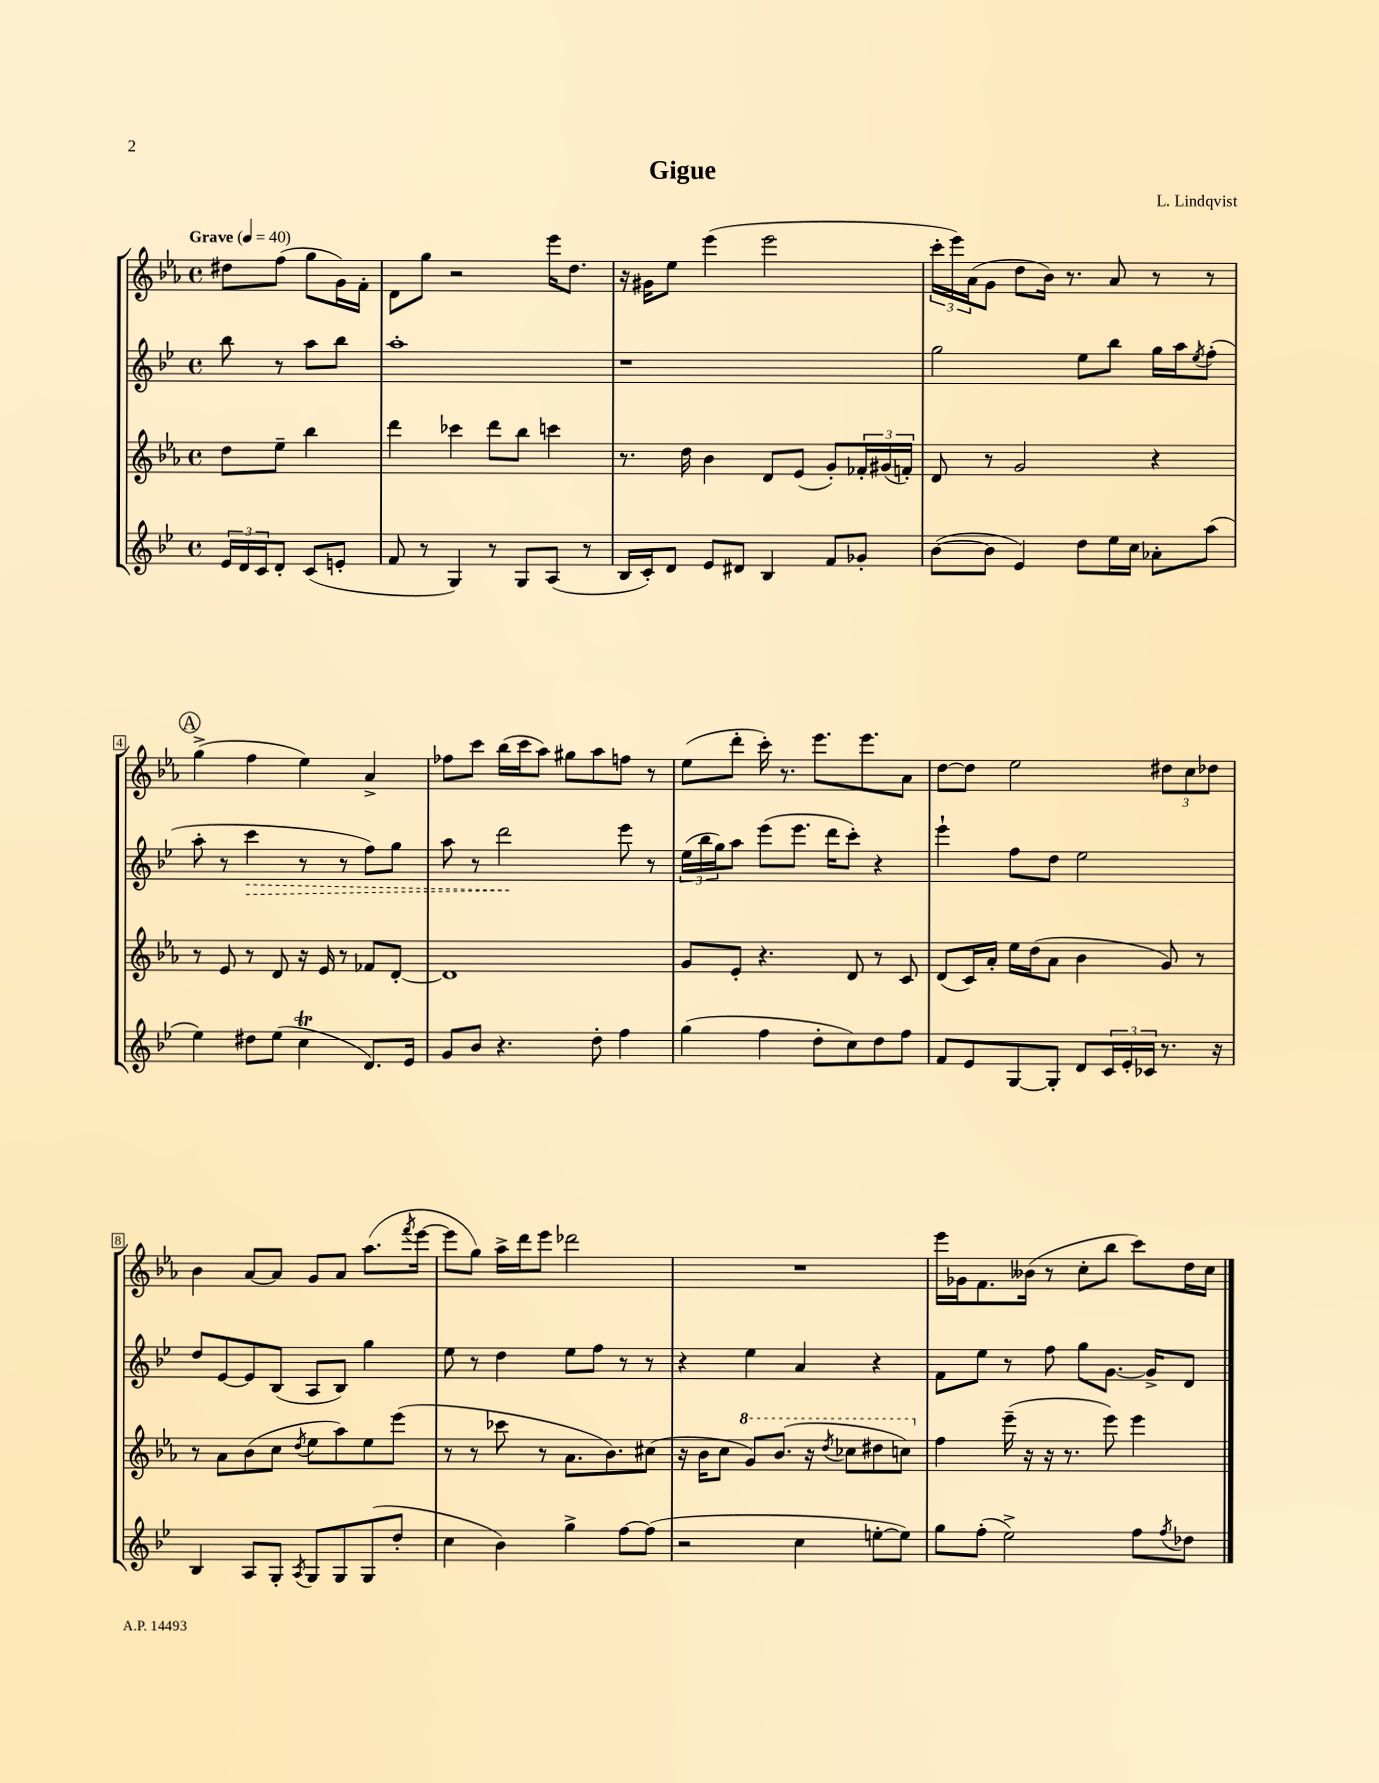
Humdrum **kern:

**kern	**kern	**kern	**dynam	**kern
*part4	*part3	*part2	*part2	*part1
*staff4	*staff3	*staff2	*staff2	*staff1
*clefG2	*clefG2	*clefG2	*	*clefG2
*k[b-e-]	*k[b-e-a-]	*k[b-e-]	*	*k[b-e-a-]
*M4/4	*M4/4	*M4/4	*	*M4/4
*met(c)	*met(c)	*met(c)	*	*met(c)
*MM40	*MM40	*MM40	*	*MM40
=	=	=	=	=
!	!	!	!	!LO:TX:a:B:t=Grave
24e-/LL	8dd\L	8bb-\	.	8dd#X\L
24d/	.	.	.	.
24c/J	.	.	.	.
8d'/J	8ee-~\J	8r	.	(8ff\J
(8c/L	4bb-\	8aa\L	.	8gg\L
8en'/J	.	8bb-\J	.	16g\L)
.	.	.	.	16f'\JJ
=1	=1	=1	=1	=1
8f/	4ddd\	1aa'	.	8d\L
8r	.	.	.	8gg\J
4G/)	4ccc-X\	.	.	2r
8r	8ddd\L	.	.	.
8G/L	8bb-\J	.	.	.
(8A/J	4cccn\	.	.	16eee-\KL
.	.	.	.	8.dd\J
8r	.	.	.	.
=2	=2	=2	=2	=2
16B-/LL	8.r	1r	.	16r
16c'/J)	.	.	.	16g#X\KL
8d/J	.	.	.	8ee-\J
.	16dd\	.	.	.
8e-/L	4b-\	.	.	(4eee-\
8d#X/J	.	.	.	.
4B-/	8d/L	.	.	2eee-\
.	(8e-/J	.	.	.
8f/L	8g'/L)	.	.	.
8g-X'/J	24f-X'/L	.	.	.
.	(24g#X/	.	.	.
.	24fn'/JJ)	.	.	.
=3	=3	=3	=3	=3
([8b-\L	8d/	2gg\	.	24ccc'\LL
.	.	.	.	24eee-\)
.	.	.	.	(24a-\J
8b-\J]	8r	.	.	8g\J
4e-/)	2g/	.	.	8dd\L
.	.	.	.	16b-\Jk)
.	.	.	.	8.r
8dd\L	.	8ee-\L	.	.
16ee-\L	.	8bb-\J	.	8a-/
16cc\JJ	.	.	.	.
8a-X'\L	4r	16gg\LL	.	8r
.	.	16aa\J	.	.
.	.	8qee-/	.	.
(8aa\J	.	(8ff'\J	.	8r
!!LO:LB:g=z
!!LO:REH:place=s1:t=A
=4	=4	=4	=4	=4
4ee-\)	8r	8aa'\	.	(4gg^\
.	8e-/	8r	.	.
!	!	!	!LO:HP:b	!
8dd#X\L	8r	4ccc\	>	4ff\
(8ee-\J	8d/	.	.	.
4ccT\	16r	8r	.	4ee-\)
.	16e-/	.	.	.
.	8r	8r	.	.
8.d/L)	8f-X/L	8ff\L)	.	4a-^/
.	[8d'/J	8gg\J	.	.
16e-/Jk	.	.	.	.
=5	=5	=5	=5	=5
8g/L	1d]	8aa\	.	8ff-X\L
8b-/J	.	8r	.	8ccc\J
4.r	.	2ddd\	.	(16bb-\LL
.	.	.	.	16ccc\J
.	.	.	.	8aa-\J)
.	.	.	.	8gg#X\L
8dd'\	.	.	.	8aa-\
4ff\	.	8eee-\	]	8ffn\J
.	.	8r	.	8r
=6	=6	=6	=6	=6
(4gg\	8g/L	(24ee-\LL	.	(8ee-\L
.	.	24bb-\	.	.
.	.	24gg\J)	.	.
.	8e-'/J	8aa\J	.	8ddd'\J
4ff\	4.r	(8eee-\L	.	16ccc'\)
.	.	.	.	8.r
.	.	8.eee-\J	.	.
8dd'\L	.	.	.	8.eee-\L
.	.	16ddd\KL	.	.
8cc\)	8d/	8ccc'\J)	.	.
.	.	.	.	8.eee-\
8dd\	8r	4r	.	.
8ff\J	8c/	.	.	8a-\J
=7	=7	=7	=7	=7
8f/L	(8d/L	4eee-`\	.	[8dd\L
8e-/	16c/L)	.	.	8dd\J]
.	16a-'/JJ	.	.	.
[8G/	16ee-\LL	8ff\L	.	2ee-\
.	(16dd\J	.	.	.
8G'/J]	8a-\J	8dd\J	.	.
8d/L	4b-\	2ee-\	.	.
24c/L	.	.	.	.
24e-'/	.	.	.	.
24c-X/JJ	.	.	.	.
8.r	8g/)	.	.	12dd#X\L
.	.	.	.	12cc\
.	8r	.	.	.
.	.	.	.	12dd-X\J
16r	.	.	.	.
!!LO:LB:g=z
=8	=8	=8	=8	=8
4B-/	8r	8dd/L	.	4b-\
.	8a-\L	[8e-/	.	.
8A/L	(8b-\	8e-/]	.	[8a-/L
8G'/J	8cc\J	(8B-/J	.	8a-/J]
8qA/	8qdd/	.	.	.
8G/L	8ee-\L	8A/L	.	8g/L
8G/	8aa-\)	8B-/J)	.	8a-/J
(8G/	8ee-\	4gg\	.	(8.aa-\L
8dd'/J	(8eee-\J	.	.	.
.	.	.	.	8qfff/
.	.	.	.	[16eee-\Jk
=9	=9	=9	=9	=9
4cc\	8r	8ee-\	.	8eee-\L]
.	8r	8r	.	8gg\J)
4b-\)	8ccc-X\	4dd\	.	16aa-^\LL
.	.	.	.	16ddd\J
.	8r	.	.	8eee-\J
4gg^\	8.a-\L	8ee-\L	.	2ddd-X\
.	.	8ff\J	.	.
.	8.b-\)	.	.	.
[8ff\L	.	8r	.	.
(8ff\J]	(8cc#X\J	8r	.	.
=10	=10	=10	=10	=10
2r	16r	4r	.	1r
.	16b-\KL	.	.	.
.	8cc\J	.	.	.
*	*8va	*	*	*
.	8gg/L)	4ee-\	.	.
.	(8.bb-/J	.	.	.
4cc\	.	4a/	.	.
.	16r	.	.	.
.	8qddd/	.	.	.
.	8ccc-X\L	.	.	.
[8een'\L	8ddd#X\	4r	.	.
8ee\J])	8cccn\J)	.	.	.
=11	=11	=11	=11	=11
*	*X8va	*	*	*
8gg\L	4ff\	8f\L	.	16eee-\LL
.	.	.	.	16g-X\J
(8ff'\J	.	8ee-\J	.	8.f\
2ee-^\)	(16eee-~\	8r	.	.
.	16r	.	.	(16b--X\Jk
.	16r	8ff\	.	8r
.	8.r	.	.	.
.	.	8gg\L	.	8cc'\L
.	8eee-\)	[8.g\J	.	8bb-\J
8ff\L	4eee-\	.	.	8ccc\L)
.	.	16g^/KL]	.	.
8qff/	.	.	.	.
8dd-X\J	.	8d/J	.	16dd\L
.	.	.	.	16cc\JJ
==	==	==	==	==
*-	*-	*-	*-	*-
